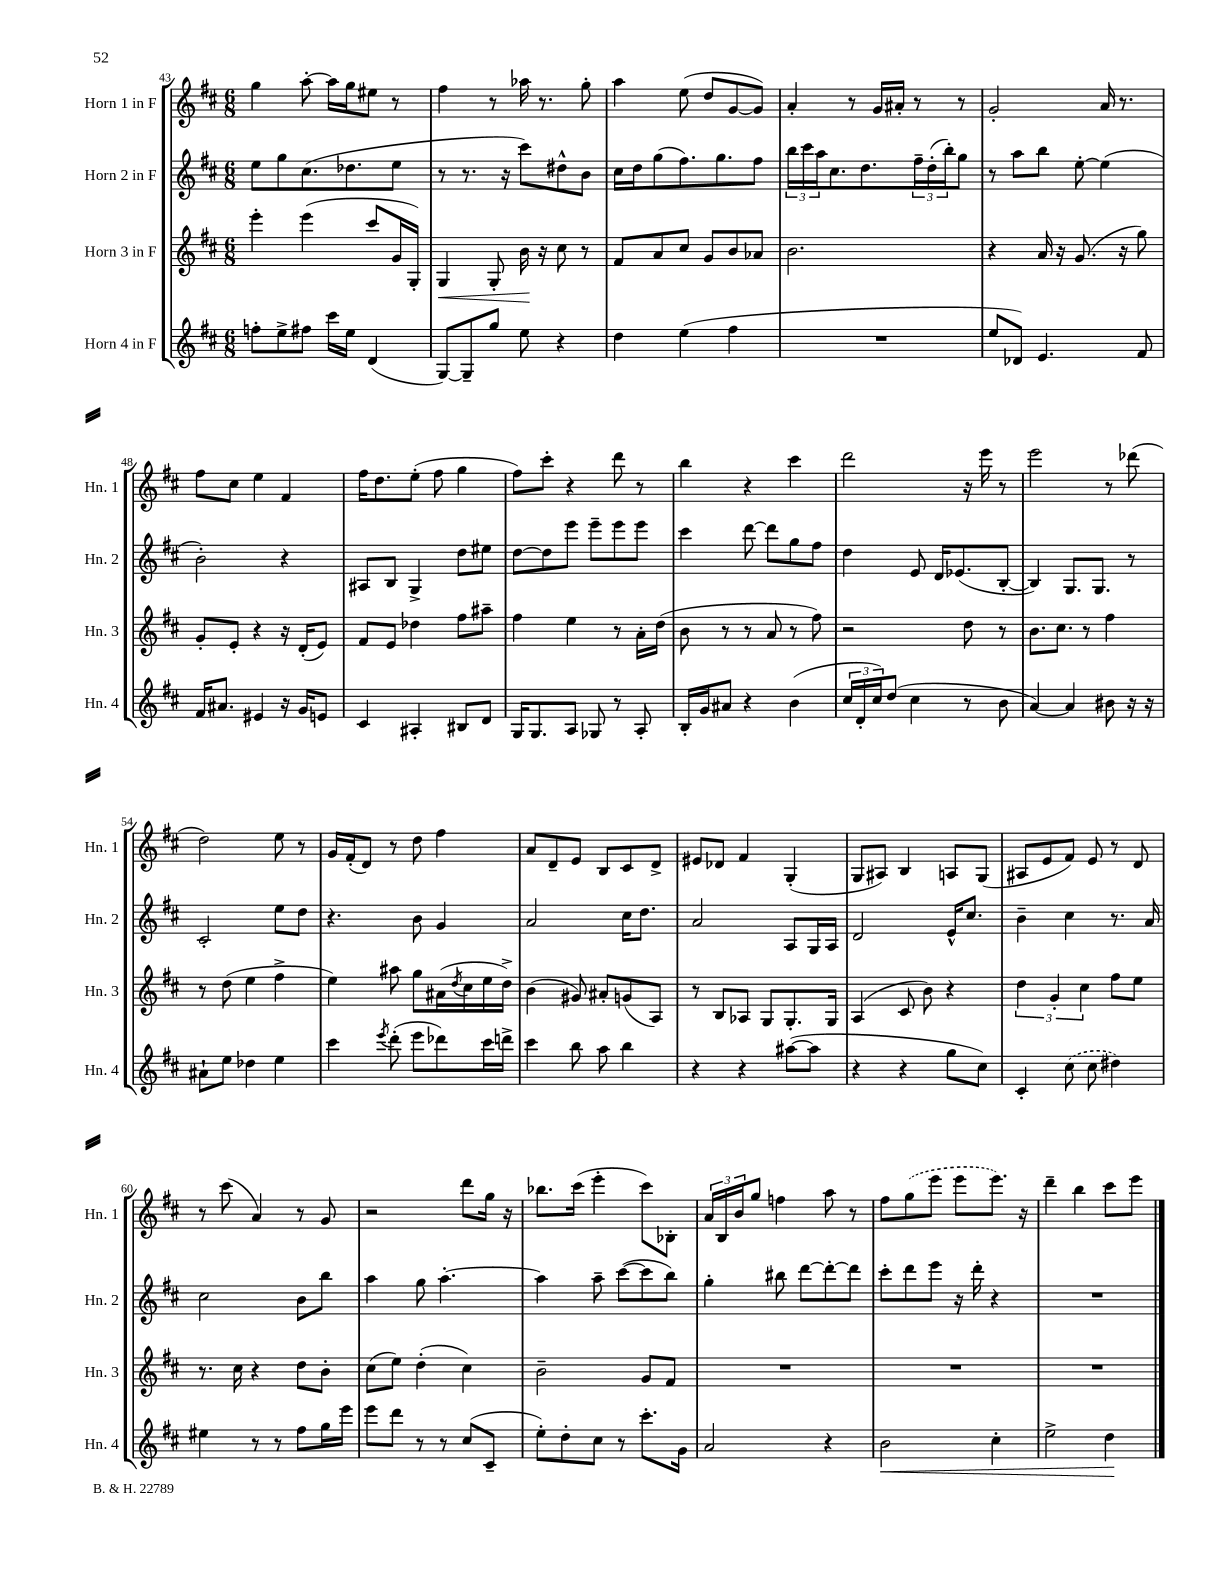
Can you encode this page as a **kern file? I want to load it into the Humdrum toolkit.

**kern	**dynam	**kern	**dynam	**kern	**kern
*part4	*part4	*part3	*part3	*part2	*part1
*staff4	*staff4	*staff3	*staff3	*staff2	*staff1
*I"Horn 4 in F	*	*I"Horn 3 in F	*	*I"Horn 2 in F	*I"Horn 1 in F
*I'Hn. 4	*	*I'Hn. 3	*	*I'Hn. 2	*I'Hn. 1
*clefG2	*	*clefG2	*	*clefG2	*clefG2
*k[f#c#]	*	*k[f#c#]	*	*k[f#c#]	*k[f#c#]
*M6/8	*	*M6/8	*	*M6/8	*M6/8
=43	=43	=43	=43	=43	=43
8ffn'\L	.	4eee'\	.	8ee\L	4gg\
8ee^\	.	.	.	8gg\	.
8ff#X\J	.	(4eee\	.	(8.cc#\	[8aa'\
16ccc#\LL	.	.	.	.	16aa\LL]
16ee\JJ	.	.	.	8.dd-X\	16gg\J
(4d/	.	8ccc#/L	.	.	8ee#X\J
.	.	16g/L	.	8ee\J	8r
.	.	16G'/JJ)	.	.	.
=44	=44	=44	=44	=44	=44
!	!	!	!LO:HP:b	!	!
[8G/L)	.	4G/	<	8r	4ff#\
8G~/]	.	.	.	8.r	.
8gg/J	.	8G'/	.	.	8r
.	.	.	.	16r	.
8ee\	.	16b\	.	8ccc#\L)	16aa-X\
.	.	16r	[	.	8.r
4r	.	8cc#\	.	8dd#X^^\	.
.	.	8r	.	8b\J	8gg'\
=45	=45	=45	=45	=45	=45
4dd\	.	8f#/L	.	16cc#\LL	4aa\
.	.	.	.	16dd\J	.
.	.	8a/	.	(8gg\	.
(4ee\	.	8cc#/J	.	8.ff#\)	(8ee\
.	.	8g/L	.	.	8dd/L
.	.	.	.	8.gg\	.
4ff#\	.	8b/	.	.	[8g/
.	.	8a-X/J	.	8ff#\J	8g/J])
=46	=46	=46	=46	=46	=46
2.r	.	2.b\	.	24bb\LL	4a'/
.	.	.	.	24ccc#\	.
.	.	.	.	24aa\J	.
.	.	.	.	8.cc#\	.
.	.	.	.	.	8r
.	.	.	.	8.dd\	.
.	.	.	.	.	16g/LL
.	.	.	.	.	16a#X'/JJ
.	.	.	.	24ff#~\L	8r
.	.	.	.	(24dd'\	.
.	.	.	.	24bb'\J)	.
.	.	.	.	8gg\J	8r
=47	=47	=47	=47	=47	=47
8ee/L	.	4r	.	8r	2g'/
8d-X/J)	.	.	.	8aa\L	.
4.e/	.	16a/	.	8bb\J	.
.	.	16r	.	.	.
.	.	(8.g/	.	[8ee'\	.
.	.	.	.	(4ee\]	16a/
.	.	16r	.	.	8.r
8f#/	.	8gg\)	.	.	.
!!LO:LB:g=z
=48	=48	=48	=48	=48	=48
16f#/KL	.	8g'/L	.	2b'\)	8ff#\L
8.a#X/J	.	.	.	.	.
.	.	8e'/J	.	.	8cc#\J
4e#X/	.	4r	.	.	4ee\
16r	.	16r	.	4r	4f#/
16g/KL	.	(16d'/KL	.	.	.
8en/J	.	8e/J)	.	.	.
=49	=49	=49	=49	=49	=49
4c#/	.	8f#/L	.	8A#X/L	16ff#\KL
.	.	.	.	.	8.dd\
.	.	8e/J	.	8B/J	.
4A#X'/	.	4dd-X\	.	4G^/	(8ee'\J
.	.	.	.	.	8ff#\
8B#X/L	.	8ff#\L	.	8dd\L	4gg\
8d/J	.	8aa#X~\J	.	8ee#X\J	.
=50	=50	=50	=50	=50	=50
16G/KL	.	4ff#\	.	[8dd\L	8ff#\L)
8.G/	.	.	.	.	.
.	.	.	.	8dd\]	8ccc#'\J
8A/J	.	4ee\	.	8eee\J	4r
8G-X/	.	.	.	8eee~\L	.
8r	.	8r	.	8eee\	8ddd\
8A'/	.	16a'\LL	.	8eee\J	8r
.	.	(16dd\JJ	.	.	.
=51	=51	=51	=51	=51	=51
16B'/LL	.	8b\	.	4ccc#\	4bb\
16g/J	.	.	.	.	.
8a#X/J	.	8r	.	.	.
4r	.	8r	.	[8ddd\	4r
.	.	8a/	.	8ddd\L]	.
(4b\	.	8r	.	8gg\	4ccc#\
.	.	8ff#\)	.	8ff#\J	.
=52	=52	=52	=52	=52	=52
24cc#/LL	.	2r	.	4dd\	2ddd\
24d'/	.	.	.	.	.
24cc#/J)	.	.	.	.	.
(8dd/J	.	.	.	.	.
4cc#\	.	.	.	8e/	.
.	.	.	.	16d/KL	.
.	.	.	.	(8.e-X/	.
8r	.	8dd\	.	.	16r
.	.	.	.	.	16eee\
8b\	.	8r	.	[8B'/J	8r
=53	=53	=53	=53	=53	=53
[4a/)	.	8.b\L	.	4B/])	2eee\
.	.	8.cc#\J	.	.	.
4a/]	.	.	.	8.G/L	.
.	.	8r	.	.	.
.	.	.	.	8.G/J	.
8b#X\	.	4ff#\	.	.	8r
16r	.	.	.	8r	(8ddd-X\
16r	.	.	.	.	.
!!LO:LB:g=z
=54	=54	=54	=54	=54	=54
8a#X`\L	.	8r	.	2c#'/	2dd\)
8ee\J	.	(8dd\	.	.	.
4dd-X\	.	4ee\	.	.	.
4ee\	.	4ff#^\	.	8ee\L	8ee\
.	.	.	.	8dd\J	8r
=55	=55	=55	=55	=55	=55
4ccc#\	.	4ee\)	.	4.r	16g/LL
.	.	.	.	.	(16f#'/J
.	.	.	.	.	8d/J)
8qeee/	.	.	.	.	.
(8ddd'\	.	8aa#X\	.	.	8r
8eee\L	.	8gg\L	.	8b\	8dd\
8ddd-X\)	.	(16a#X\L	.	4g/	4ff#\
.	.	8qdd/	.	.	.
.	.	16cc#\	.	.	.
16ccc#\L	.	16ee\	.	.	.
16dddn^\JJ	.	16dd^\JJ)	.	.	.
=56	=56	=56	=56	=56	=56
4ccc#\	.	(4b\	.	2a/	8a/L
.	.	.	.	.	8d~/
8bb\	.	8g#X/)	.	.	8e/J
8aa\	.	8a#X'/L	.	.	8B/L
4bb\	.	(8gn/	.	16cc#\KL	8c#/
.	.	.	.	8.dd\J	.
.	.	8A/J)	.	.	8d^/J
=57	=57	=57	=57	=57	=57
4r	.	8r	.	2a/	8e#X/L
.	.	8B/L	.	.	8d-X/J
4r	.	8A-X/J	.	.	4f#/
.	.	8G/L	.	.	.
([8aa#X\L	.	8.G'/	.	8A/L	(4G'/
8aa#\J]	.	.	.	16G/L	.
.	.	16G/Jk	.	16A/JJ	.
=58	=58	=58	=58	=58	=58
4r	.	(4A/	.	2d/	8G/L
.	.	.	.	.	8A#X/J)
4r	.	8c#/	.	.	4B/
.	.	8b\)	.	.	.
8gg\L	.	4r	.	16e^^/KL	8An/L
.	.	.	.	8.cc#/J	.
8cc#\J)	.	.	.	.	(8G/J
=59	=59	=59	=59	=59	=59
4c#'/	.	6dd\	.	4b~\	8A#X/L
.	.	.	.	.	8e/
.	.	6g'/	.	.	.
(8cc#\	.	.	.	4cc#\	8f#/J)
.	.	6cc#\	.	.	.
8cc#\	.	.	.	.	8e/
4dd#X\)	.	8ff#\L	.	8.r	8r
.	.	8ee\J	.	.	8d/
.	.	.	.	16a/	.
!!LO:LB:g=z
=60	=60	=60	=60	=60	=60
4ee#X\	.	8.r	.	2cc#\	8r
.	.	.	.	.	(8ccc#\
.	.	16cc#\	.	.	.
8r	.	4r	.	.	4a/)
8r	.	.	.	.	.
8ff#\L	.	8dd\L	.	8b\L	8r
16gg\L	.	8b'\J	.	8bb\J	8g/
16eee\JJ	.	.	.	.	.
=61	=61	=61	=61	=61	=61
8eee\L	.	(8cc#\L	.	4aa\	2r
8ddd\J	.	8ee\J)	.	.	.
8r	.	(4dd'\	.	8gg\	.
8r	.	.	.	[4.aa'\	.
(8cc#/L	.	4cc#\)	.	.	8ddd\L
8c#~/J	.	.	.	.	16gg\Jk
.	.	.	.	.	16r
=62	=62	=62	=62	=62	=62
8ee'\L)	.	2b~\	.	4aa\]	8.bb-X\L
8dd'\	.	.	.	.	.
.	.	.	.	.	(16ccc#\Jk
8cc#\J	.	.	.	8aa~\	4eee'\
8r	.	.	.	([8ccc#\L	.
8.ccc#'\L	.	8g/L	.	8ccc#\]	8ccc#\L)
.	.	8f#/J	.	8bb\J)	8B-X'\J
16g\Jk	.	.	.	.	.
=63	=63	=63	=63	=63	=63
2a/	.	2.r	.	4gg'\	24a/LL
.	.	.	.	.	24B/
.	.	.	.	.	24b/J
.	.	.	.	.	8gg/J
.	.	.	.	8bb#X\	4ffn\
.	.	.	.	[8ddd\L	.
4r	.	.	.	8ddd'\_	8aa\
.	.	.	.	8ddd\J]	8r
=64	=64	=64	=64	=64	=64
!	!LO:HP:b	!	!	!	!
2b\	<	2.r	.	8ccc#'\L	8ff#\L
.	.	.	.	8ddd\	(8gg\
.	.	.	.	8eee\J	8eee\J
.	.	.	.	16r	8eee\L
.	.	.	.	16ddd'\	.
4cc#'\	.	.	.	4r	8.eee\J)
.	.	.	.	.	16r
=65	=65	=65	=65	=65	=65
2ee^\	.	2.r	.	2.r	4ddd~\
.	.	.	.	.	4bb\
4dd\	.	.	.	.	8ccc#\L
.	.	.	.	.	8eee\J
.	[	.	.	.	.
==	==	==	==	==	==
*-	*-	*-	*-	*-	*-
